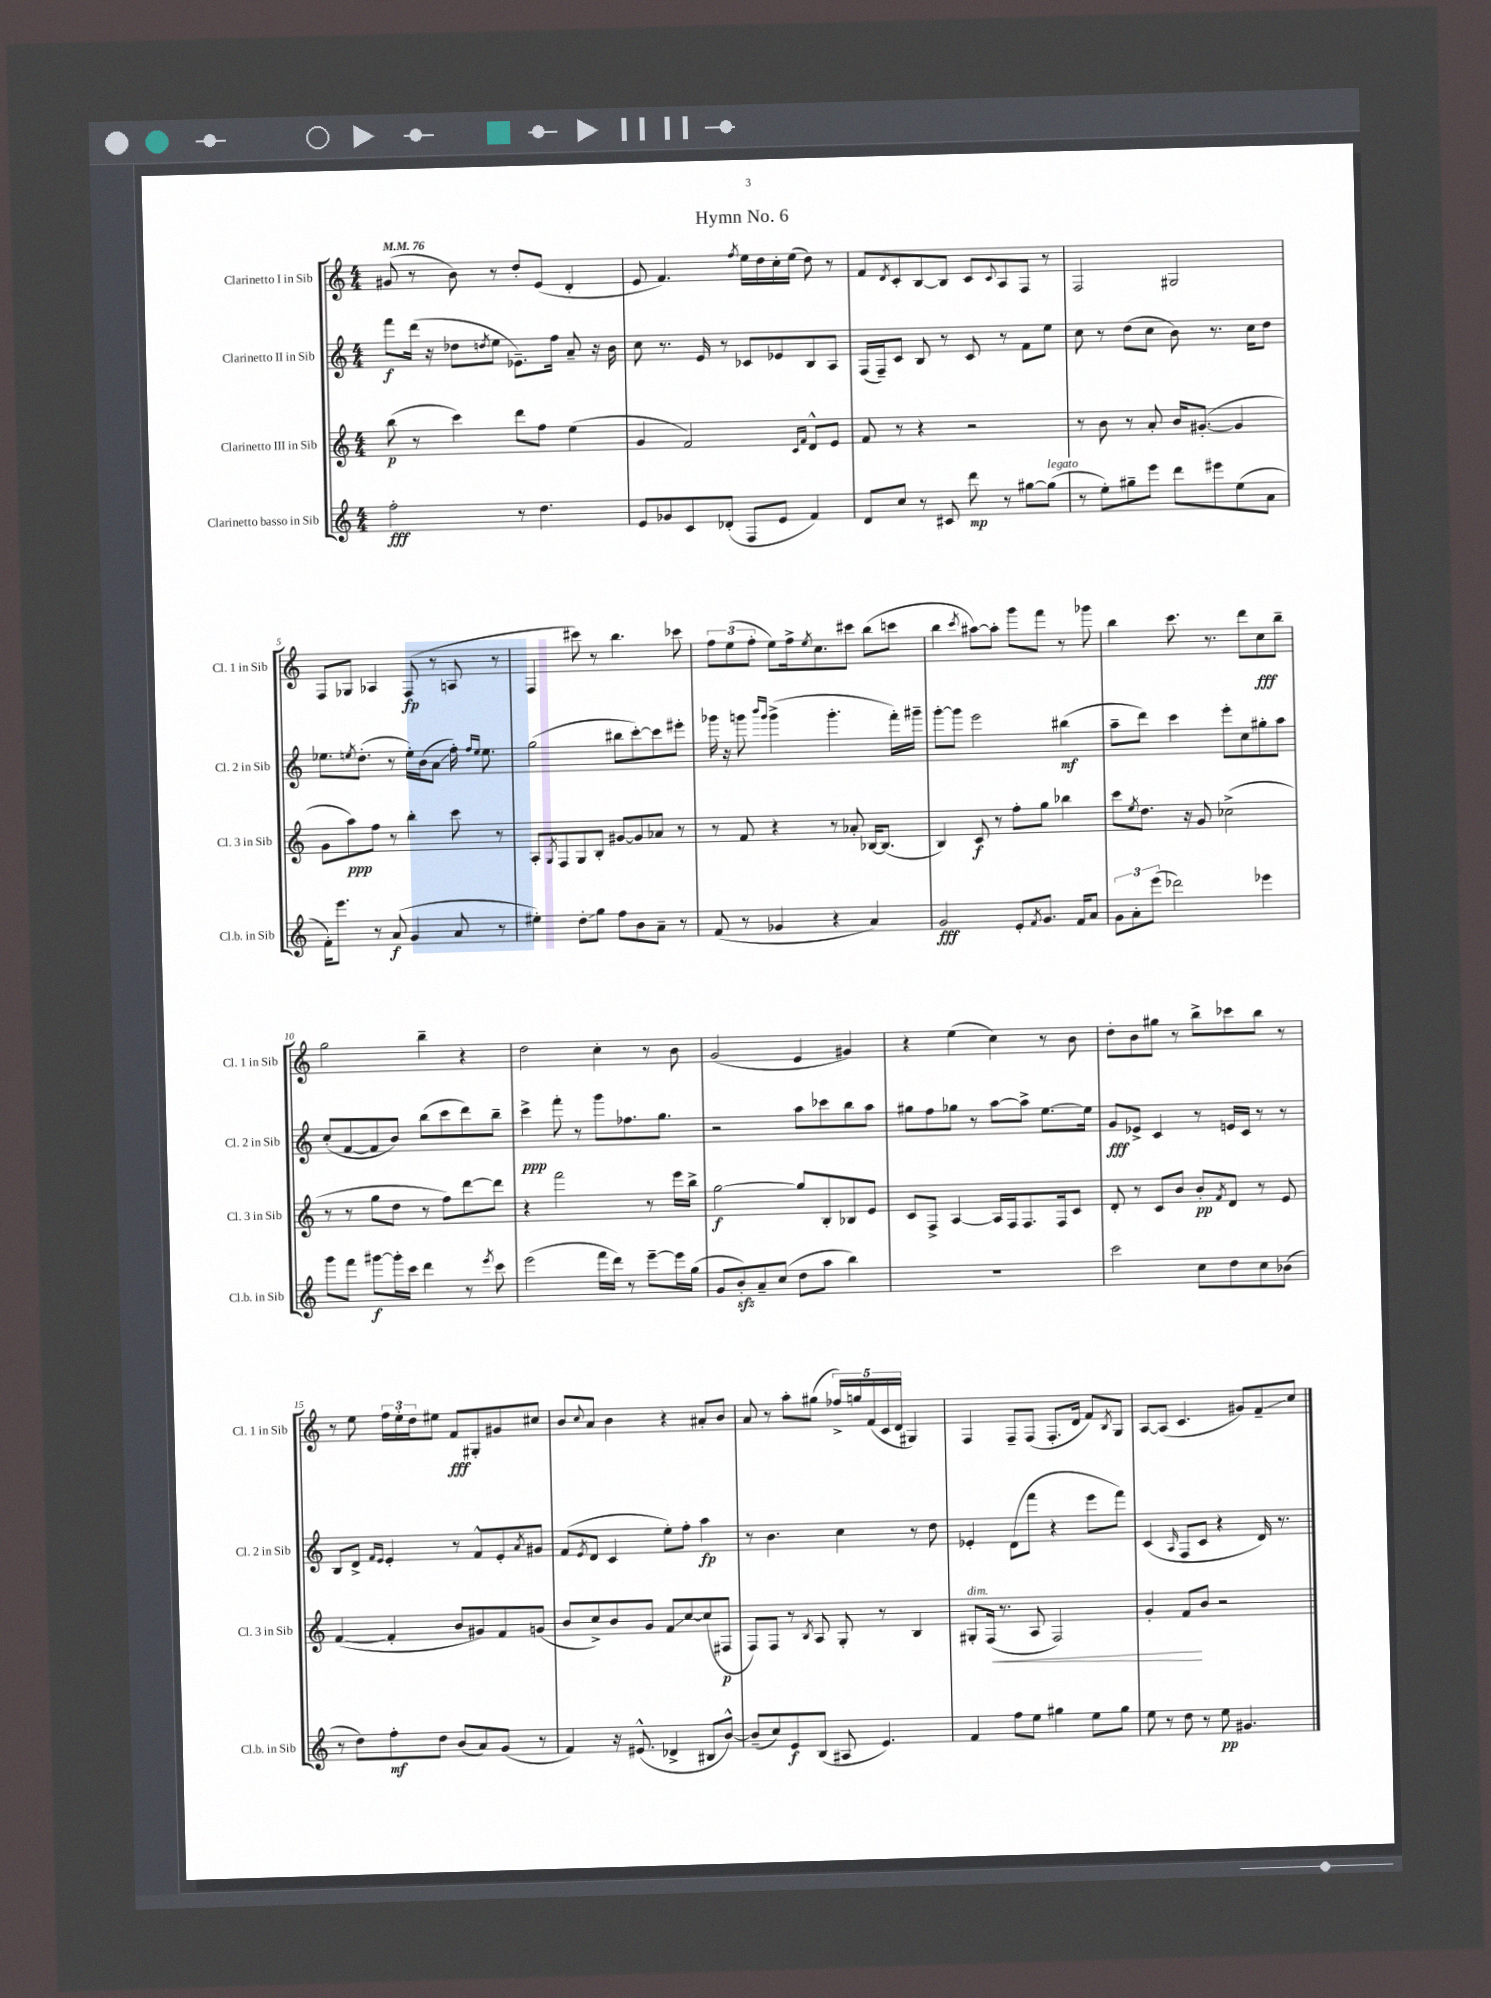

**kern	**kern	**kern	**kern
*staff4	*staff3	*staff2	*staff1
*clefG2	*clefG2	*clefG2	*clefG2
*k[]	*k[]	*k[]	*k[]
*M4/4	*M4/4	*M4/4	*M4/4
*MM76	*MM76	*MM76	*MM76
2ff'	(8bb	8fff	(8g#
.	8r	(16ddd	8r
.	.	16r	.
.	4ccc)	8dd-	8b)
.	.	8qdd	.
.	.	8ee	8r
8r	8ddd	8.e-~)	8dd'
4.dd	8ff	.	(8e
.	.	16ff	.
.	(4ee	8a~	4d'
.	.	16r	.
.	.	16b	.
=	=	=	=
8e	4g	8cc	8e
8g-	.	8.r	4.f)
8c	2f)	.	.
.	.	16e	.
(8d-'	.	8r	.
.	.	.	8qff
8F	.	8c-	16ee
.	.	.	16dd
8e	.	8e-	16cc'
.	.	.	(16ee
.	16qqc	.	.
.	16qqf	.	.
4f)	8d^^	8B	8dd)
.	8e	8A	8r
=	=	=	=
8d	8f	(16F	8f
.	.	16F~)	.
.	.	.	8qd
8cc	8r	8c	8c'
8r	4r	8B	[8B
8c#	.	8r	8B]
8ddd	2r	8c	8c
.	.	.	8qqc
8r	.	8r	8A
[8gg#	.	8f	8F
(8gg#]	.	8ee	8r
=	=	=	=
8r	8r	8cc	2F
8ee')	8b	8r	.
8gg#~	8r	(8dd	.
8eee	8a'	8cc	.
8ddd	16b	8b)	2G#
.	([8.g#'	.	.
8eee#	.	8.r	.
(8ee	4g#]	.	.
.	.	16cc	.
8a	.	8dd	.
=	=	=	=
16f')	8g	8.ee-	8F
8.eee	.	.	.
.	8aa)	.	8G-
.	.	8qee	.
.	.	(8.dd'	.
8r	8ff	.	4A-
(8a	8r	8r	.
4g	4bb'	16ee')	(8F
.	.	(16b	.
.	.	8a	8r
8a	8ccc	16ff')	8A
.	.	16qqff	.
.	.	16qqee	.
.	.	8.ee	.
8r	8r	.	8r
=	=	=	=
4ee#')	8A'	(2gg	4F
.	8qG	.	.
.	8F	.	.
8dd'	8G	.	8ccc#)
8gg	8B'	.	8r
8ff	[8g#	8bb#	4.bb
8b	8g#]	[8ccc')	.
8a~	8a-	8ccc]	.
8r	8r	8eee#'	8ccc-
=	=	=	=
(8f	8r	16ggg-	12ff
.	.	16r	.
.	.	.	(12ee
8r	8f	8ggg	.
.	.	.	12ff'
.	.	16qqbbb	.
.	.	16qqggg	.
4g-	4r	(4ggg^	8ee)
.	.	.	16ff^
.	.	.	8qee
.	.	.	8.cc
4r	8r	4.ggg'	.
.	8a-'	.	8ccc#
4a)	[16B-	.	(8bb
.	(8.B-]	.	.
.	.	16fff')	8ccc
.	.	16ggg#~	.
=	=	=	=
2g	4B)	[8ggg'	4bb
.	.	8ggg]	.
.	.	.	8qccc
.	8c	2eee	[8aa#)
.	8r	.	8aa#']
8e'	8ff'	.	8ggg
8qf	.	.	.
8.g	8gg	.	8fff
.	4bb-	(4bb#	8r
16f	.	.	.
8a	.	.	8ggg-
=	=	=	=
12g	8ccc	8aa~	4bb
12a'	.	.	.
.	8qee	.	.
.	8.dd	8ddd)	.
(12eee	.	.	.
2ddd-)	.	4ccc	8.ccc
.	16r	.	.
.	8g	.	.
.	.	.	8.r
.	(2cc-^	8eee'	.
.	.	8cc	8ddd
4eee-	.	8gg#'	8cc
.	.	8aa	8bb~
=	=	=	=
8ggg	8r	(8cc'	2gg
8fff	8r	[8f	.
[8ggg#	8gg	8f]	.
16ggg#']	8dd	8b)	.
16ccc	.	.	.
4ddd	8r	(8bb	4bb~
.	8ff)	8ccc	.
8r	[8ddd	8ddd)	4r
8qeee	.	.	.
8ccc	8ddd]	8bb~	.
=	=	=	=
(2eee	4r	4ccc^	2dd
.	2fff	8fff'	.
.	.	8r	.
16fff	.	8ggg	4cc'
16ddd)	.	.	.
8r	.	8.ff-	.
[8eee~	8r	.	8r
.	.	8.gg	.
16eee]	16eee	.	8b
(16gg	16bb^	.	.
=	=	=	=
8g	[2gg	2r	(2g
8b')	.	.	.
8a~	.	.	.
(8cc	.	.	.
8dd	8gg]	8aa	4e
8aa	8B'	8ccc-	.
4bb)	8B-	8bb	4g#)
.	8e	8aa	.
=	=	=	=
1r	8c	8gg#	4r
.	8F^	8ff	.
.	[4A	8gg-	(4ee
.	.	8r	.
.	16A]	[8aa	4cc)
.	16F	.	.
.	8.F	8aa^]	.
.	.	[8.ee	8r
.	16F	.	.
.	8c	.	8b
.	.	16ee]	.
=	=	=	=
2ccc	8d'	8g	8dd'
.	8r	8e-^	8b
.	8c	4c	8gg#
.	8b	.	8r
8cc	8b'	8r	8bb^
.	8qf	.	.
8dd	8d	16e	8ccc-
.	.	16c	.
8cc	8r	8r	8bb
(8b-	8e	8r	8r
=	=	=	=
8r	([4f	8B	8r
8dd)	.	8d^	8ee
.	.	16qqf	.
.	.	16qqe	.
8ff'	4f']	4e'	24ff
.	.	.	24ee'
.	.	.	24dd
8dd	.	.	8ee#
(8b	8b	8r	8f
8a)	8g#)	8f^^	8G#'
(8g	8f	8e'	8g#
.	.	8qa	.
8r	(8g	8g#	8cc#
=	=	=	=
4f)	8b	(8f	8b
.	.	8qe	8qqcc
.	8cc^)	8d	8a
16r	8b	4c	4b
(8.e#^^	.	.	.
.	8g	.	.
4d-^	8f	8ee')	4r
.	[8cc	8ff'	.
8B#	(8cc]	4aa	8a#'
[8b^^)	8F#	.	8b
=	=	=	=
(8b~]	8F)	8r	8a
8cc)	8F	4.b	8r
8e	8r	.	8aa'
.	8qB	.	.
(8B	8A	.	(8gg#
8A#	8G'	4cc	20ff-^)
.	.	.	20gg
.	.	.	(20f
4.e)	8r	.	.
.	.	.	20c
.	.	.	20d
.	4B	8r	4G#)
.	.	8dd	.
=	=	=	=
4f	8G#'	4e-'	4F
.	(16F	.	.
.	8.r	.	.
8ff	.	(8d	8F~
8ee	8A	8fff	(8F
4gg#	2F)	4r	8.F'
.	.	.	16d
8ee	.	8eee	8f)
.	.	.	8qB
8gg#	.	8fff)	8G
=	=	=	=
8ee	4g'	(4c	[8A
8r	.	.	(8A]
.	.	16qqA	.
8dd	8f	8F	4.c
8r	8b	8c	.
8ee	2r	4r	.
4.g#	.	.	8g#)
.	.	16d)	8f~
.	.	8.r	.
.	.	.	8cc
==	==	==	==
*-	*-	*-	*-
